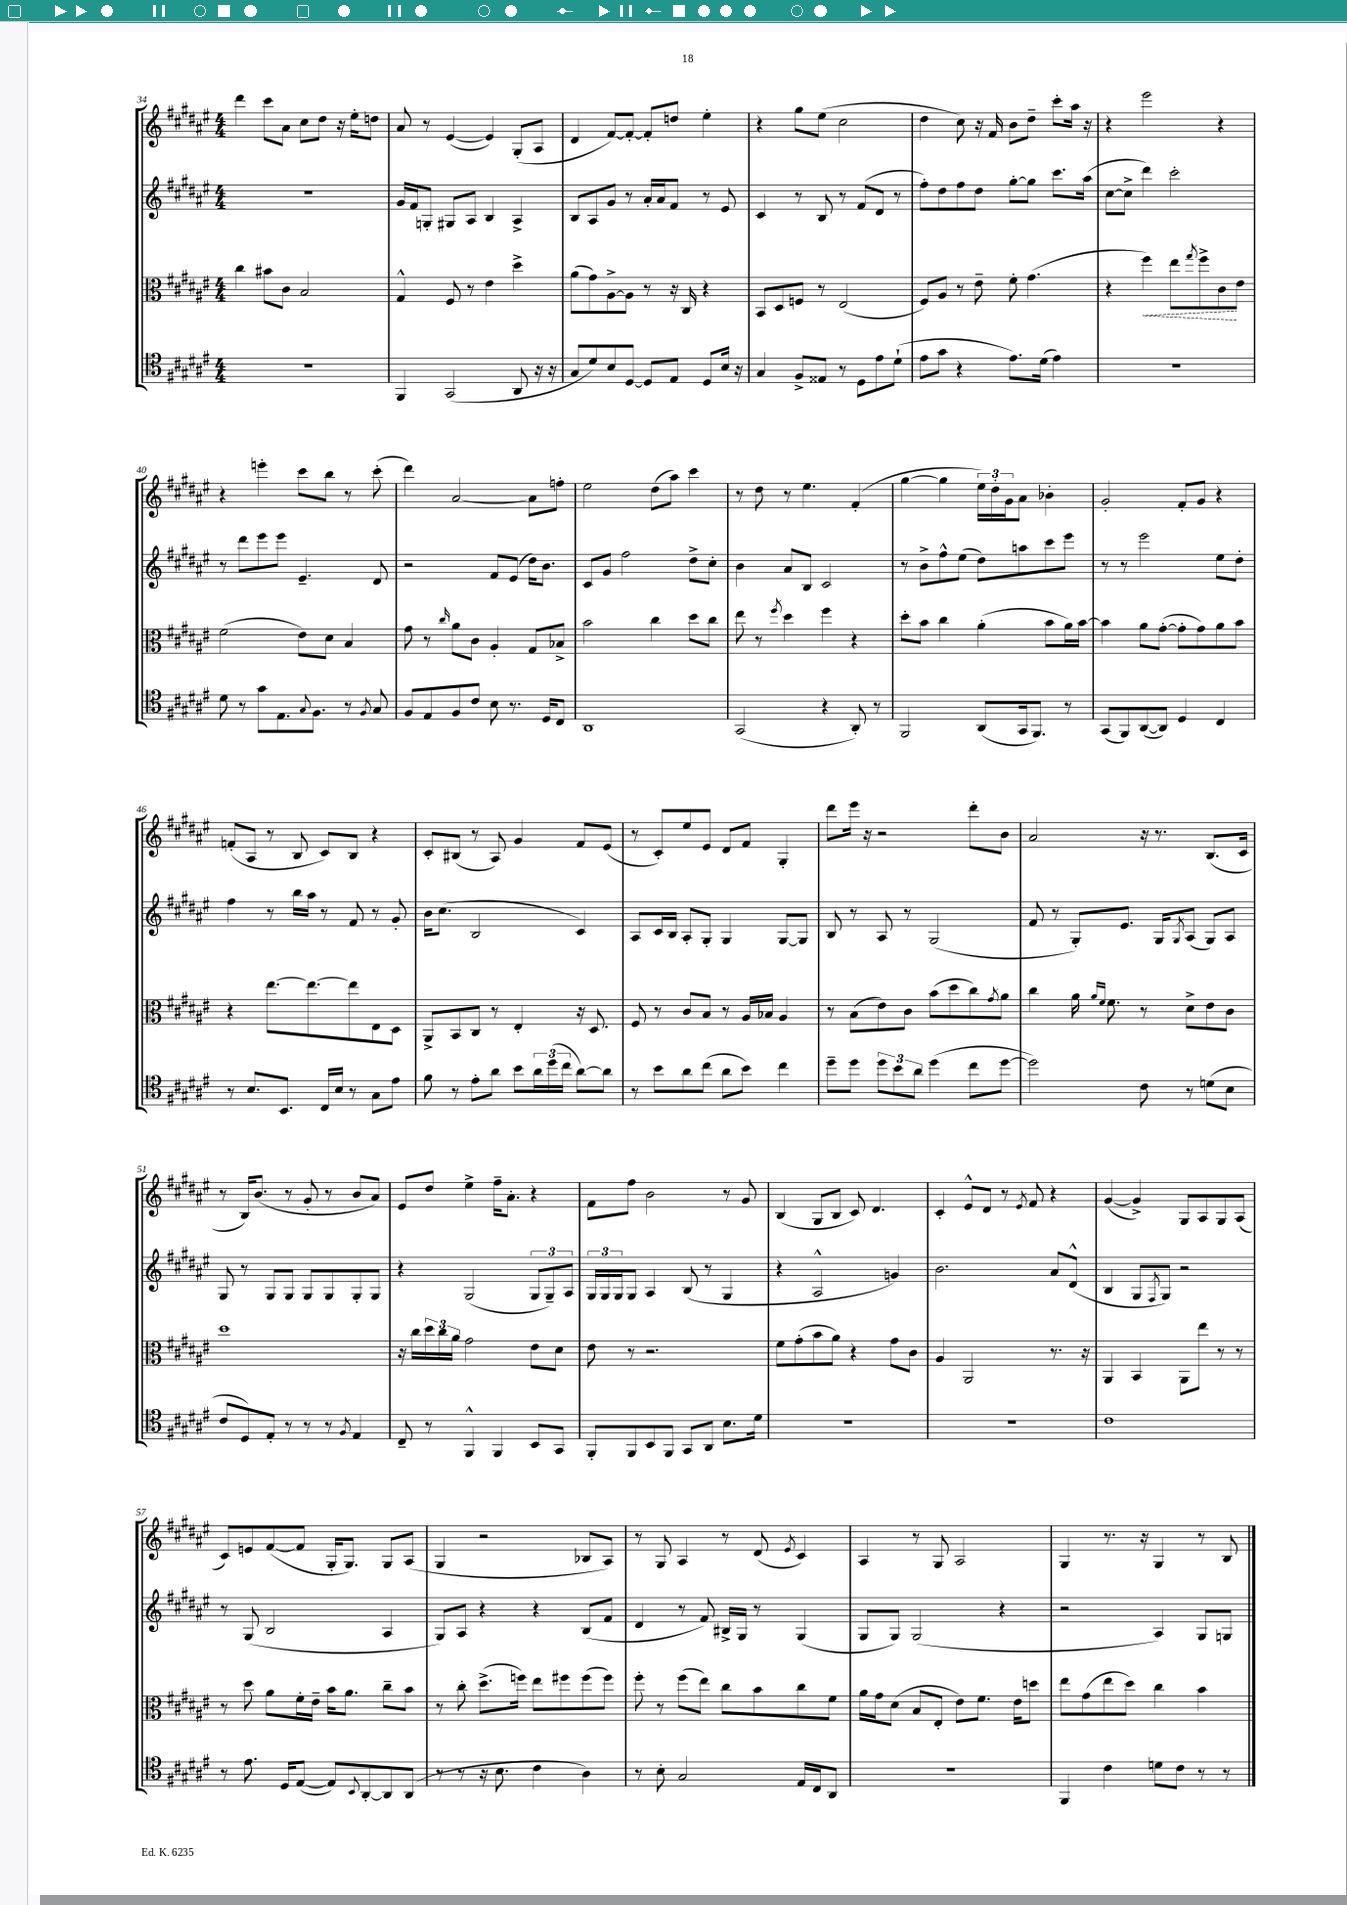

**kern	**kern	**kern	**kern
*staff4	*staff3	*staff2	*staff1
*clefC4	*clefC3	*clefG2	*clefG2
*k[f#c#g#d#a#e#]	*k[f#c#g#d#a#e#]	*k[f#c#g#d#a#e#]	*k[f#c#g#d#a#e#]
*M4/4	*M4/4	*M4/4	*M4/4
1r	4cc#	1r	4ddd#
.	8b#	.	8ccc#
.	8c#	.	8a#
.	2B	.	8cc#
.	.	.	8dd#
.	.	.	16r
.	.	.	16ee#'
.	.	.	8dd
=	=	=	=
4FF#	4G#^^	16g#	8a#
.	.	16f#	.
.	.	8G'	8r
(2GG#	8F#	8G#	([4e#
.	8r	8A#	.
.	4e#	4B	4e#])
8AA#	4dd#^	4A#^	(8G#'
16r	.	.	8A#
16r	.	.	.
=	=	=	=
8G#	(8a#	8B	4d#
8d#)	8g#)	8A#	.
8B	[8A#^	8g#	[8f#)
[8D#	8A#]	8r	8f#'_
8D#]	8r	16a#'	8f#']
.	.	16a#	.
8E#	16r	8f#	8dd
.	16C#	.	.
8D#	4r	8r	4ee#'
16B	.	8e#	.
16r	.	.	.
=	=	=	=
4G#	8BB	4c#	4r
.	8D#	.	.
8F#^	8F	8r	8gg#
8E##	8r	8B	(8ee#
8r	(2E#	8r	2cc#
8D#	.	(8f#	.
8e#	.	8d#	.
(8d#`	.	8r	.
=	=	=	=
8e#	8F#)	8ff#')	4dd#
8g#	8A#	8dd#	.
4r	8r	8ff#	8cc#)
.	8e#~	8dd#	16r
.	.	.	16f#
8.e#)	8f#'	[8gg#'	8b
.	(4.g#	8gg#]	8dd#~
(16d#	.	.	.
4e#)	.	8.ccc#	8ccc#'
.	.	.	16aa#
.	.	(16aa#	16r
=	=	=	=
1r	4r	[8cc#	4r
.	.	8cc#^]	.
.	4ff#)	4ddd#)	2eee#
.	8ee#	2ccc#'	.
.	8qgg#	.	.
.	8ff#^	.	.
.	8c#	.	4r
.	8e#	.	.
=	=	=	=
8d#	(2f#	8r	4r
8r	.	8ddd#	.
8g#	.	8eee#	4eee'
8.E#	.	8eee#	.
.	8e#)	4.e#~	8ccc#
8qqG#	.	.	.
8.F#	.	.	.
.	8d#	.	8bb
8r	4B	.	8r
8qF#	.	.	.
8G#	.	8d#	(8ccc#'
=	=	=	=
8F#	8g#	2r	4ddd#)
8E#	8r	.	.
.	16qqcc#	.	.
8F#	8a#	.	[2a#
8c#	8c#	.	.
8B	4A#'	8f#	.
8.r	.	(8e#	.
.	8G#	16dd#)	8a#]
16D#	.	8.b	.
8C#	8B-^	.	8ff'
=	=	=	=
1AA#	2b	8c#	2ee#
.	.	8g#	.
.	.	2ff#	.
.	4cc#	.	(8dd#
.	.	.	8aa#)
.	8dd#	8dd#^	4ccc#
.	8cc#	8cc#'	.
=	=	=	=
(2GG#	8ee#	4b	8r
.	8r	.	8dd#
.	8qff#	.	.
.	4dd#	8a#	8r
.	.	8B	4.ee#
4r	4ff#	2c#	.
8AA#')	4r	.	(4f#'
8r	.	.	.
=	=	=	=
2FF#	8dd#'	8r	[4gg#
.	8b	8b^	.
.	4cc#	8ff#^^	4gg#]
.	.	(8ee#	.
(8AA#	(4a#'	8dd#)	24ee#)
.	.	.	24dd#'
.	.	.	24g#
16GG#	.	8aa	8a#
8.FF#)	.	.	.
.	8b	8ccc#	4b-'
8r	16a#)	8eee#	.
.	[16b	.	.
=	=	=	=
(8GG#	4b]	8r	2g#'
8FF#)	.	8r	.
([8AA#	8a#	2eee#	.
8AA#])	([8g#'	.	.
4D#	8g#']	.	8f#'
.	8g#)	.	8g#
4C#	8a#	8ee#	4r
.	8b	8dd#'	.
=	=	=	=
8r	4r	4ff#	(8f'
8.B	.	.	8A#
.	[8.ee#	8r	8r
8.BB	.	.	.
.	.	16bb	8B
.	8.ee#_	16aa#	.
16C#	.	8r	8c#)
16B	.	.	.
8r	8ee#]	8f#	8B
8G#	8E#	8r	4r
8e#	8D#	8g#'	.
=	=	=	=
8f#	8AA#^	16b	8c#'
.	.	(8.cc#	.
8r	8BB	.	(8B#
8e#'	8C#	2B	8r
8a#	8r	.	8A#)
8b	4E#'	.	4g#
24a#	.	.	.
(24dd#	.	.	.
24cc#	.	.	.
[8a#)	16r	4c#)	8f#
.	8.D#	.	.
8a#]	.	.	(8e#
=	=	=	=
8r	8F#	8A#	8r
8b	8r	16c#	8c#')
.	.	16B	.
8a#	8c#	8A#'	8ee#
(8cc#	8B	8G#'	8e#
8a#	8r	4G#	8d#
8b)	16A#	.	8f#
.	16B-	.	.
4cc#	4A#	[8G#	4G#'
.	.	8G#]	.
=	=	=	=
8dd#~	8r	8B	8ddd#
8dd#	(8B	8r	16eee#
.	.	.	16r
12dd#	8e#)	8A#	2r
12b	.	.	.
.	8c#	8r	.
12a#	.	.	.
(4dd#	(8b	(2G#	.
.	8dd#	.	.
8cc#	8cc#)	.	8ddd#'
.	8qg#	.	.
[8dd#	8a#	.	8b
=	=	=	=
2dd#])	4cc#	8f#	2a#
.	.	8r	.
.	16a#	8G#')	.
.	16qqa#	.	.
.	16qqf#	.	.
.	8.f#	.	.
.	.	8.e#	.
8c#	8r	.	16r
.	.	16G#	8.r
.	.	8qG#	.
8r	8d#^	(8A#	.
(8d	8e#	8G#)	(8.B
8B	8c#	8A#	.
.	.	.	16c#
=	=	=	=
8c#	1dd#	8G#	8r
8D#)	.	8r	16B)
.	.	.	(8.b
8E#'	.	8G#	.
8r	.	8G#	8r
8r	.	8G#	8g#'
8r	.	8G#	8r
8qF#	.	.	.
4E#	.	8G#'	8b
.	.	8G#	8a#)
=	=	=	=
8C#~	16r	4r	8e#
.	16cc#	.	.
8r	24dd#	.	8dd#
.	24cc#	.	.
.	24a#	.	.
4FF#^^	2g#	(2G#	4ee#^
4FF#	.	.	16ff#~
.	.	.	8.a#'
8BB	8e#	12G#	4r
.	.	12G#~)	.
8GG#	8d#	.	.
.	.	12A#	.
=	=	=	=
8FF#'	8e#	24G#	8f#
.	.	24G#	.
.	.	24G#	.
8FF#	8r	8G#	8ff#
8BB	2.r	4A#	2b
8FF#	.	.	.
8GG#	.	(8B	.
8AA#	.	8r	.
8.B	.	4G#	8r
.	.	.	8g#
16d#	.	.	.
=	=	=	=
1r	8f#	4r	(4B
.	(8g#'	.	.
.	8b	2A#^^	8G#
.	8a#)	.	8B
.	4r	.	8c#)
.	.	.	4.d#
.	8g#	4g)	.
.	8c#	.	.
=	=	=	=
1r	4A#	2.b	4c#'
.	2AA#	.	8e#^^
.	.	.	8d#
.	.	.	8r
.	.	.	8qe#
.	.	.	8f#
.	8.r	8a#	4r
.	.	(8d#^^	.
.	16r	.	.
=	=	=	=
1c#	4AA#	4B	([4g#
.	4BB	8G#	4g#^])
.	.	8qF#	.
.	.	8G#)	.
.	8AA#	2r	8G#
.	8ee#	.	8A#
.	8r	.	8G#
.	8r	.	(8A#
=	=	=	=
8r	8r	8r	8c#)
8.e#	8dd#	(8G#	8e
.	8a#	2B	([8f#
16D#	.	.	.
([8E#	16f#'	.	8f#]
.	16e#~	.	.
8E#])	16b	.	16G#'
.	8.a#	.	8.G#)
8qqBB	.	.	.
[8AA#'	.	.	.
8AA#]	8cc#~	4A#	8G#
(8AA#	8b	.	(8A#
=	=	=	=
8r	8r	8G#)	4G#
8r	8cc#'	8A#	.
16r	(8.dd#^	4r	2r
8.B	.	.	.
.	16ff)	.	.
4c#	8ee#	4r	.
.	8ff#	.	.
4A#)	(8ff#	(8B	8B-
.	8ff#)	8f#	8A#)
=	=	=	=
8r	8ff#'	4d#	8r
8B'	8r	.	8G#
2G#	(8ff#	8r	4A#
.	8ee#)	8f#)	.
.	8cc#	16B#^	8r
.	.	16G#	.
.	8b	8r	(8d#
.	.	.	8qe#
16E#	8cc#	(4G#	4c#)
16C#	.	.	.
8AA#	8f#	.	.
=	=	=	=
1r	16a#	8G#	4A#
.	16g#	.	.
.	(8d#	8G#)	.
.	8B	(2G#	8r
.	8E#'	.	8G#
.	8e#)	.	2A#
.	8.f#	.	.
.	.	4r	.
.	16e#	.	.
.	8dd	.	.
=	=	=	=
4FF#	8ee#	2r	4G#
.	(8g#	.	.
4c#	8ee#	.	8.r
.	8dd#)	.	.
.	.	.	16r
8d	4cc#	4A#)	4G#
8c#	.	.	.
8r	4b	8G#	8r
8r	.	8G	8B
==	==	==	==
*-	*-	*-	*-
